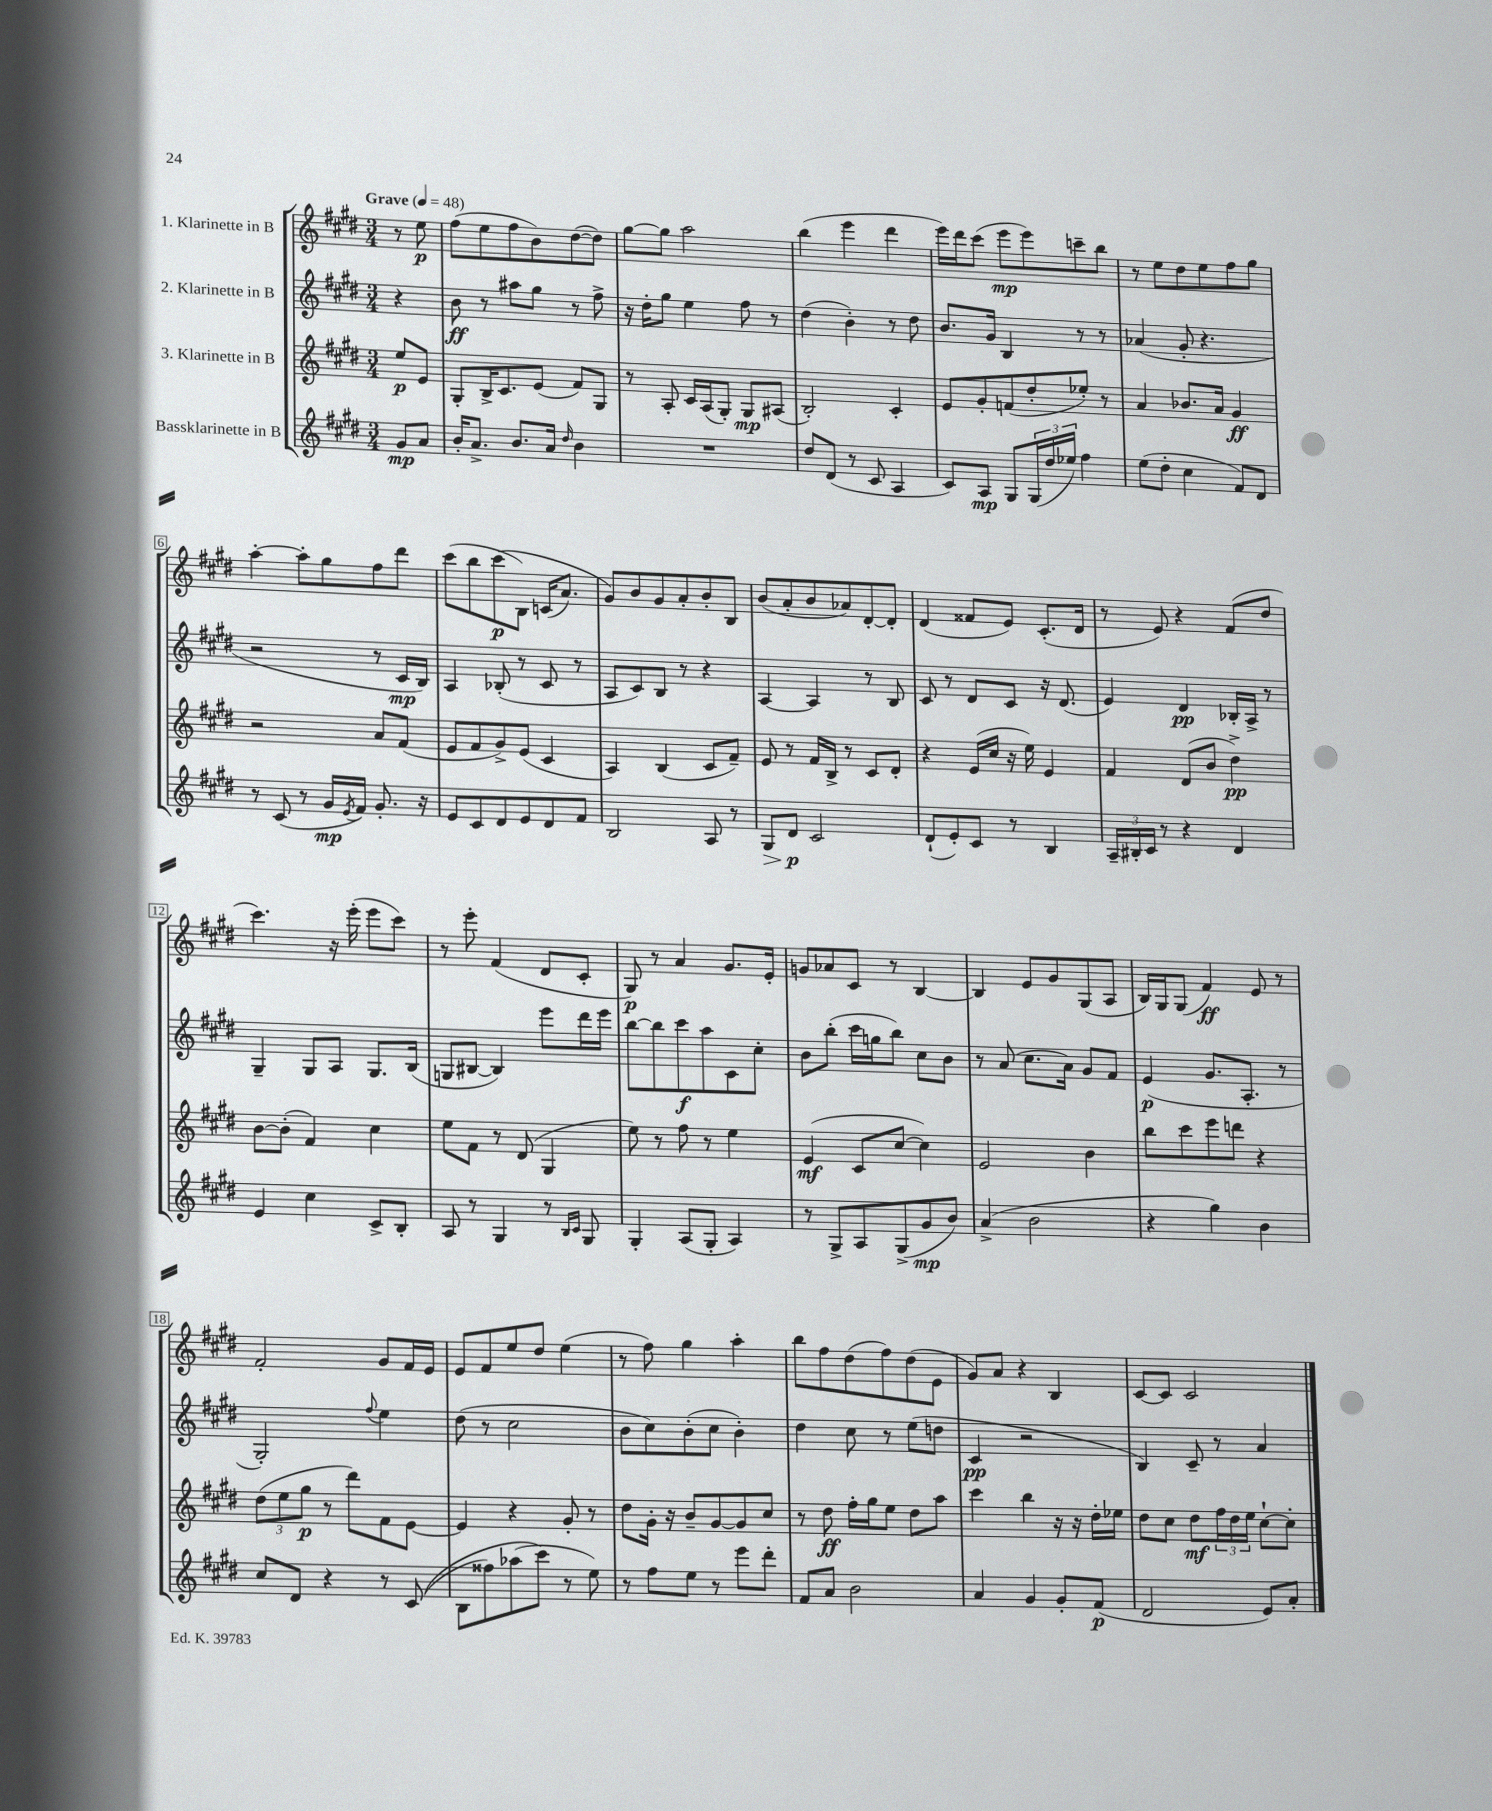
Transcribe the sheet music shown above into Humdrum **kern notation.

**kern	**kern	**kern	**kern
*staff4	*staff3	*staff2	*staff1
*clefG2	*clefG2	*clefG2	*clefG2
*k[f#c#g#d#]	*k[f#c#g#d#]	*k[f#c#g#d#]	*k[f#c#g#d#]
*M3/4	*M3/4	*M3/4	*M3/4
*MM48	*MM48	*MM48	*MM48
8g#/L	8ee/L	4r	8r
8a/J	8e/J	.	8ee\
=	=	=	=
16b'/LK	8G#'/L	8b\	(8ff#\L
8.a^/J	.	.	.
.	16B^/K	8r	8ee\
.	8.c#/	.	.
8.b/L	.	8aa#\L	8ff#\
.	(8e/J	8gg#\J	8b\)
16a/Jk	.	.	.
16qqdd#/	.	.	.
4b\	8f#/L)	8r	([8dd#\
.	8G#/J	8ff#^\	8dd#\]J)
=	=	=	=
2.r	8r	16r	[8gg#\L
.	.	16dd#'\LK	.
.	8A'/	8gg#\J	8gg#\]J
.	16c#/LL	4ee\	2aa\
.	(16A/J	.	.
.	8G#'/J)	.	.
.	8G#/L	8ff#\	.
.	(8A#/J	8r	.
=	=	=	=
8dd#/L	2B'/)	(4dd#\	(4bb\
(8d#/J	.	.	.
8r	.	4b'\)	4eee\
8c#/	.	.	.
4A/	4c#'/	8r	4ddd#\
.	.	8dd#\	.
=	=	=	=
8c#/L)	8e/L	8.b/L	16eee\LL)
.	.	.	16ddd#\J
8A/J	8g#'/	.	(8ccc#\J
.	.	16g#/Jk	.
8G#/L	(8f/	4B/	8eee\L
(24G#/L	8dd#'/	.	8eee\)
24dd#/	.	.	.
24ee-/JJ)	.	.	.
4ff#\	8ee-'/J)	8r	8ccc~\
.	8r	8r	8bb\J
=	=	=	=
(8ee\L	4a/	(4a-/	8r
8dd#'\J	.	.	8ee\L
4cc#\	8.b-/L	8g#'/	8dd#\
.	.	4.r	8ee\
.	16a/Jk	.	.
8f#/L)	4g#/	.	8ff#\
8d#/J	.	.	8gg#\J
=	=	=	=
8r	2r	2r	[4aa'\
(8c#/	.	.	.
8r	.	.	8aa'\]L
16g#/LL	.	.	8gg#\
8qe/	.	.	.
16f#/JJ)	.	.	.
8.g#'/	8a/L	8r	8ff#\
.	(8f#/J	16c#/LL	8ddd#\J
16r	.	16B/JJ)	.
=	=	=	=
8e/L	8e/L	4A/	(8ccc#\L
8c#/	8f#/	.	8bb\
8d#/	8g#^/)	(8B-'/	&(8ccc#\
8e/	(8e/J	8r	8B\J)
8d#/	4c#/	8c#/	(16c/LK
.	.	.	8.a/J)
8f#/J	.	8r	.
=	=	=	=
2B/	4A/)	8A/L	8g#/L&)
.	.	8c#/)	8b/
.	(4B/	8B/J	8g#/
.	.	8r	8a'/
8A/	8c#/L	4r	8b'/
8r	8f#~/J)	.	8B/J
=	=	=	=
8G#/L	8e/	[4A/	(8b/L
8d#/J	8r	.	8a'/
2c#/	16f#/LL	4A/]	8b/
.	16B^/JJ	.	.
.	8r	.	8a-/)
.	8c#/L	8r	[8d#'/
.	8d#'/J	8B/	8d#'/]J
=	=	=	=
(8d#`/L	4r	8c#/	(4d#/
8e'/)	.	8r	.
8c#/J	(16e/LL	8d#/L	8f##/L
.	16cc#/JJ	.	.
8r	16r	8c#/J	8e/J)
.	16ee\)	.	.
4B/	4e/	16r	(8.c#'/L
.	.	(8.d#/	.
.	.	.	16d#/Jk
=	=	=	=
24A~/LL	4f#/	4e/)	8r
24B#'/	.	.	.
24c#/JJ	.	.	.
8r	.	.	8e/)
4r	(8d#/L	4d#/	4r
.	8b/J	.	.
4d#/	4dd#^\)	16B-'/LL	(8f#/L
.	.	16A^/JJ	.
.	.	8r	8dd#/J
=	=	=	=
4e/	[8b\L	4G#~/	4.ccc#\)
.	(8b'\]J	.	.
4cc#\	4f#/)	8G#/L	.
.	.	8A/J	16r
.	.	.	(16eee'\
8c#^/L	4cc#\	8.G#/L	8eee\L
8B'/J	.	.	8ccc#\J)
.	.	(16B/Jk	.
=	=	=	=
8A/	8ee\L	8G/L	8r
8r	8f#\J	[8B#/J	8eee'\
4G#/	8r	4B#/])	(4f#/
.	(8d#/	.	.
8r	4G#/	8eee\L	8d#/L
16qqB/LL	.	.	.
16qqc#/JJ	.	.	.
8G#/	.	16ddd#\L	8c#'/J
.	.	16eee\JJ	.
=	=	=	=
4G#'/	8ee\)	[8bb\L	8G#/)
.	8r	8bb\]	8r
(8A/L	8ff#\	8ccc#\	4a/
8G#'/J	8r	8aa\	.
4A/)	4ee\	8c#\	8.g#/L
.	.	8cc#'\J	.
.	.	.	16e'/Jk
=	=	=	=
8r	(4e/	8b\L	8g/L
8G#^/L	.	(8bb'\J	8a-/
8A/	8c#/L	16ccc#\LL	8c#/J
.	.	16gg\J	.
(8G#^/	[8cc#/J	8bb\J)	8r
8g#/	4cc#\])	8cc#\L	[4B/
8b/J)	.	8b\J	.
=	=	=	=
(4a^/	2e/	8r	4B/]
.	.	(8a/	.
2b\	.	8.cc#\L	8e/L
.	.	.	8g#/
.	.	16a\Jk)	.
.	4b\	8g#/L	(8G#/
.	.	8f#/J	8A/J
=	=	=	=
4r	8bb\L	(4e/	16B/LL)
.	.	.	16G#/J
.	8ccc#\	.	(8G#/J
4gg#\)	8eee\	8.g#/L	4f#/)
.	8ddd\J	.	.
.	.	8.A'/J	.
4b\	4r	.	8e/
.	.	8r	8r
=	=	=	=
8cc#/L	(12dd#\L	2G#'/)	2f#'/
.	12ee\	.	.
8d#/J	.	.	.
.	12gg#\J	.	.
4r	8r	.	.
.	8ddd#\L)	.	.
.	.	8qqff#/	.
8r	8f#\	4ee\	8g#/L
&((8c#/	[8e\J	.	16f#/L
.	.	.	16e/JJ
=	=	=	=
8B\L	4e/]	(8dd#\	8e/L
8ff##\)	.	8r	8f#/
(8aa-\	4r	2cc#\	8ee/
8ccc#\J&)	.	.	8dd#/J
8r	8g#'/	.	(4ee\
8ee\)	8r	.	.
=	=	=	=
8r	8dd#\L	8b\L	8r
8ff#\L	16g#'\Jk	8cc#\)	8ff#\)
.	16r	.	.
8ee\J	8b~/L	(8b'\	4gg#\
8r	[8g#/	8cc#\J	.
8eee\L	8g#/]	4b'\)	4aa'\
8ddd#'\J	8cc#/J	.	.
=	=	=	=
8f#/L	8r	4dd#\	8bb\L
8a/J	8dd#\	.	8ff#\
2b\	16ff#'\LL	8cc#\	(8dd#\
.	16gg#\J	.	.
.	8ee\J	8r	8ff#\)
.	8dd#\L	(8ee\L	(8dd#\
.	8aa\J	8dd\J	8e\J
=	=	=	=
4a/	4ccc#\	4c#/	8g#/L)
.	.	.	8a/J
4g#/	4bb\	2r	4r
8g#'/L	16r	.	4B/
.	16r	.	.
(8f#/J	16dd#'\LL	.	.
.	16ee-\JJ	.	.
=	=	=	=
2d#/	8dd#\L	4B/)	[8c#/L
.	8cc#\J	.	8c#/]J
.	8dd#\L	8c#~/	2c#/
.	24ff#\L	8r	.
.	24dd#\	.	.
.	24ee\JJ	.	.
8e/L)	[8cc#`\L	4a/	.
8a'/J	8cc#'\]J	.	.
==	==	==	==
*-	*-	*-	*-
